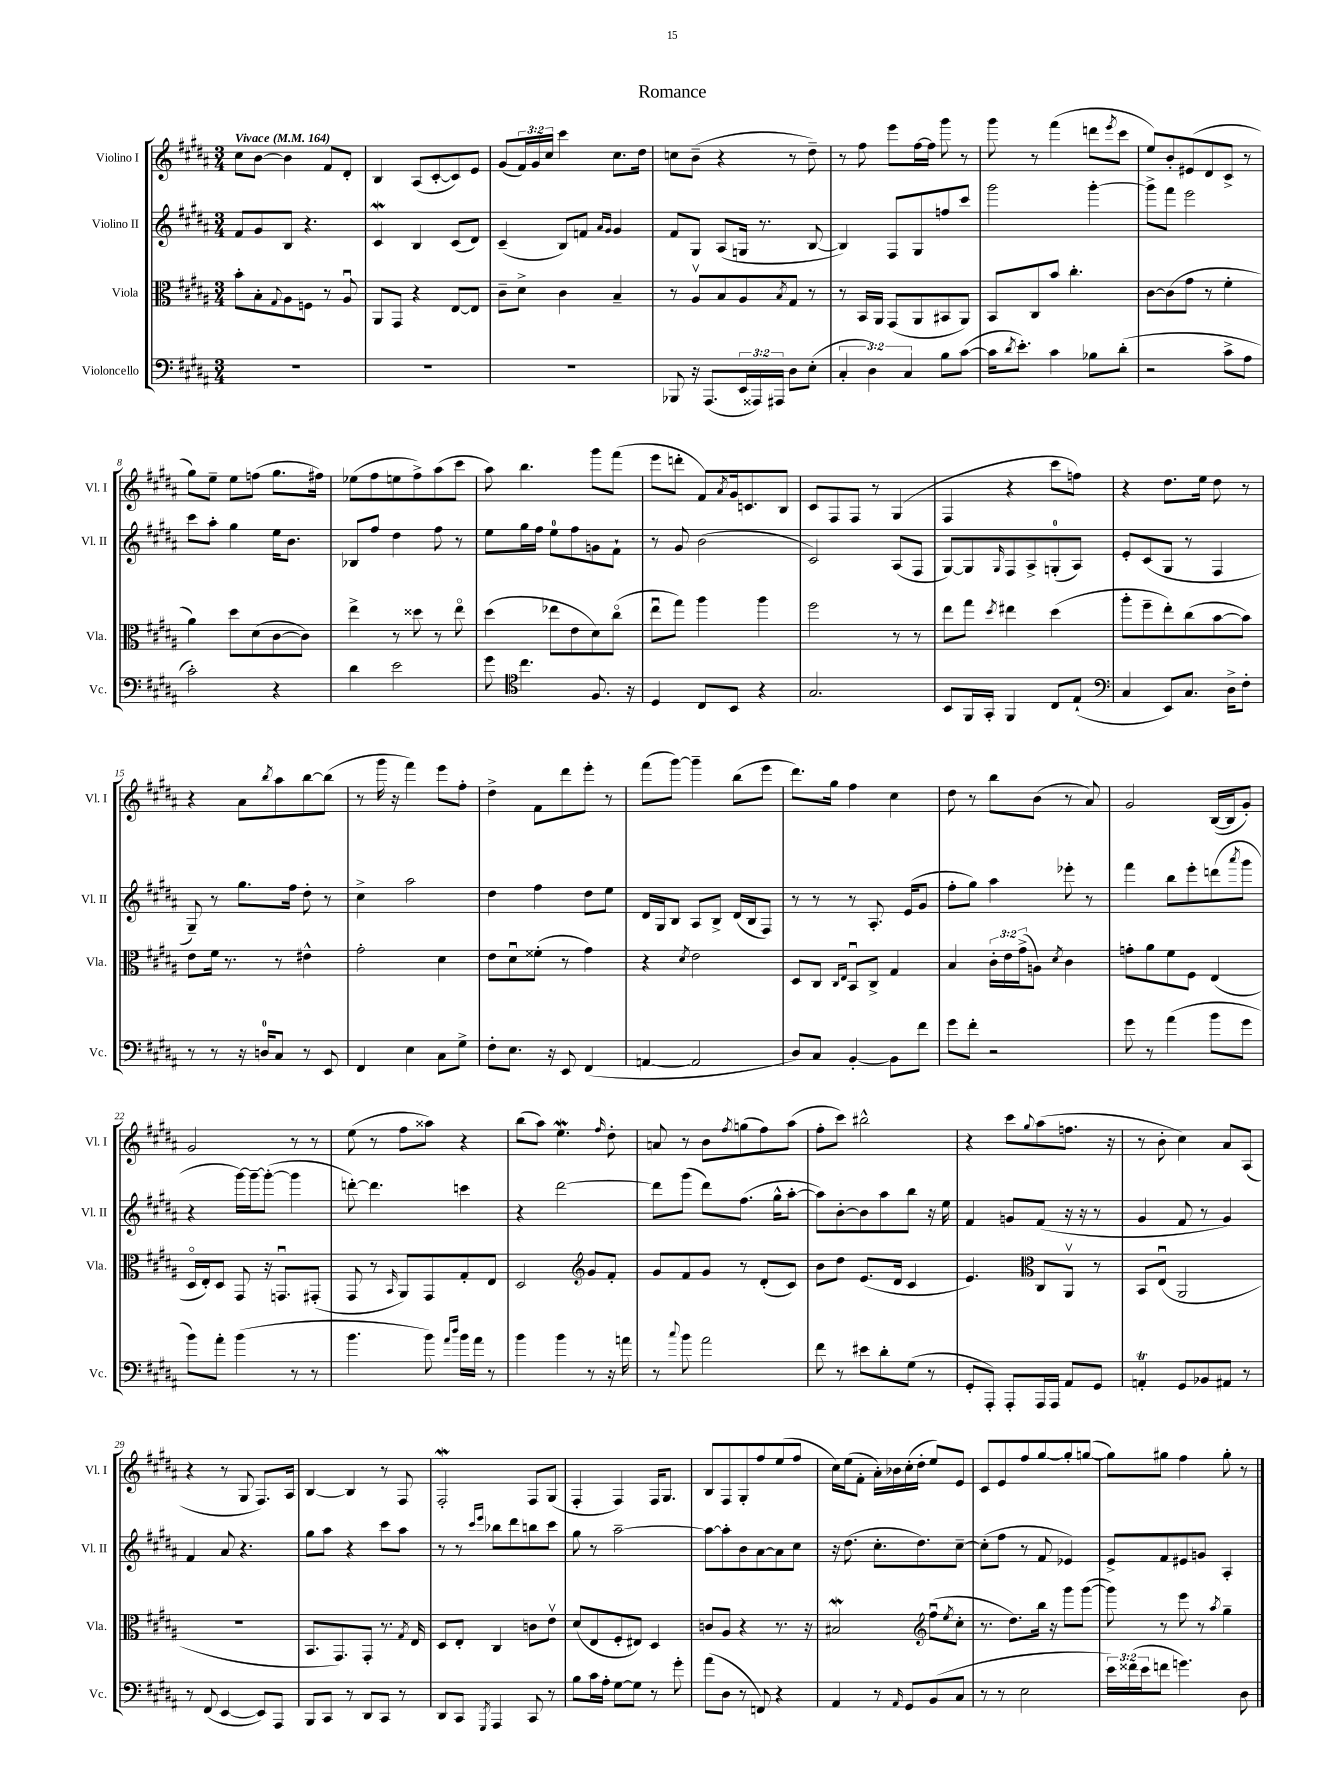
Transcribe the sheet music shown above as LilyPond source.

\header { title = "Romance" }
<<
\new StaffGroup <<
\new Staff = "s0" \with { instrumentName = "Violino I" shortInstrumentName = "Vl. I" } {
    \clef treble \key b \major \numericTimeSignature \time 3/4 \override Staff.TupletNumber.text = #tuplet-number::calc-fraction-text \tempo "Vivace" 4 = 164
    cis''8 b'8~ b'4 fis'8 dis'8-. |
    b4 ais8( cis'8~-. cis'8) e'8 |
    gis'8( \tuplet 3/2 { fis'16) gis'16 cis''16 } cis'''4 cis''8. dis''16 |
    c''8 b'8--( r4 r8 dis''8--) |
    r8 fis''8 e'''8 fis''16~ fis''16 gis'''8 r8 |
    gis'''8 r8 fis'''4( d'''8 \acciaccatura { e'''8 } cis'''8 |
    e''8) b'8-. eis'8( dis'8 cis'8-> r8 |
    gis''8) e''8-- e''8 f''8( gis''8. fis''16) |
    ees''8( fis''8 e''8 fis''8->) ais''8( cis'''8 |
    ais''8) b''4. gis'''8 fis'''8( |
    e'''8 d'''8-. fis'8) \acciaccatura { ais'8 } gis'16 c'8. b8 |
    cis'8 fis8 fis8 r8 gis4( |
    fis4 r4 cis'''8 f''8) |
    r4 dis''8. e''16 dis''8 r8 |
    r4 ais'8 \acciaccatura { b''8 } ais''8 b''8~ b''8( |
    r8 gis'''16 r16 fis'''4) e'''8 fis''8-. |
    dis''4-> fis'8 dis'''8 e'''8-. r8 |
    fis'''8( gis'''8~) gis'''4-- b''8( e'''8 |
    dis'''8.) gis''16 fis''4 cis''4 |
    dis''8 r8 b''8 b'8( r8 ais'8) |
    gis'2 b16~( b16 gis'8-.) |
    gis'2 r8 r8 |
    e''8( r8 fis''8 aisis''8) r4 |
    b''8( ais''8) e''4.\mordent \grace { fis''16 } dis''8-. |
    a'8 r8 b'8 \acciaccatura { fis''8 } g''8( fis''8) ais''8( |
    fis''8-. cis'''8) bis''2-^ |
    r4 cis'''8 \appoggiatura { gis''8 } ais''8( f''8. r16 |
    r8 b'8-. cis''4) ais'8 ais8( |
    r4 r8 gis8 fis8.) ais16 |
    b4~ b4 r8 fis8 |
    fis2-.\mordent fis8 gis8( |
    fis4-. fis4) fis16 gis8. |
    b8 fis8 gis8-. fis''8 e''8( fis''8 |
    cis''16) e''16( fis'8-. ais'16-.) bes'16 cis''16-.( dis''16-. e''8) e'8 |
    cis'8 e'8 fis''8 gis''8~ gis''8-. g''8~( |
    g''8) gis''8 fis''4 gis''8-. r8 \bar "|." |
}
\new Staff = "s1" \with { instrumentName = "Violino II" shortInstrumentName = "Vl. II" } {
    \clef treble \key b \major \numericTimeSignature \time 3/4
    fis'8 gis'8 b8 r4. |
    cis'4\mordent b4 cis'8( dis'8) |
    cis'4--( b8) f'8 \grace { ais'16 gis'16 } gis'4 |
    fis'8 gis8 ais8( g16 r8. b8~ |
    b4) fis8 gis8 f''8 cis'''8 |
    gis'''2 gis'''4~-. |
    gis'''8-> fis'''8 e'''2 |
    cis'''8 ais''8-. gis''4 e''16 b'8. |
    bes8 fis''8 dis''4 fis''8 r8 |
    e''8 gis''16 fis''16 e''8-0 fis''8 g'8 fis'8-! |
    r8 gis'8 b'2( |
    cis'2) ais8( fis8 |
    gis8~) gis8 \grace { gis16 } fis8 ais8-> g8-0-.( ais8) |
    e'8-. cis'8( gis8 r8 fis4 |
    gis8--) r8 gis''8. fis''16 dis''8-. r8 |
    cis''4-> ais''2 |
    dis''4 fis''4 dis''8 e''8 |
    dis'16 gis16 b8 ais8 b8-> dis'16( b16 fis8) |
    r8 r8 r8 ais8.-. e'16( gis'8 |
    fis''8-. gis''8) ais''4 ees'''8-. r8 |
    fis'''4 b''8 e'''8-. d'''8( \acciaccatura { ais'''8 } gis'''8 |
    r4 gis'''16~) gis'''16~-- gis'''8~-.( gis'''4 |
    d'''8~-.) d'''4. c'''4 |
    r4 dis'''2~ |
    dis'''8 gis'''8( dis'''8) fis''8.( gis''16-^ ais''8~-. |
    ais''8) b'8~-. b'8 ais''8 b''8 r16 e''16 |
    fis'4 g'8 fis'8( r16 r16 r8 |
    gis'4 fis'8 r8 gis'4) |
    fis'4 ais'8 r4. |
    gis''8 ais''8 r4 cis'''8 ais''8 |
    r8 r8 \grace { cis'''16 e'''16 } bes''8 dis'''8 b''8 cis'''8 |
    gis''8 r8 ais''2~-- |
    ais''8~ ais''8-. b'8 ais'8~ ais'8 cis''8 |
    r16 dis''8.( cis''8.-. dis''8.) cis''8~-- |
    cis''8-.( fis''8 r8 fis'8 ees'4) |
    e'8-> fis'8 eis'8 g'8 ais4-. \bar "|." |
}
\new Staff = "s2" \with { instrumentName = "Viola" shortInstrumentName = "Vla." } {
    \clef alto \key b \major \numericTimeSignature \time 3/4 \override Staff.TupletNumber.text = #tuplet-number::calc-fraction-text
    b'8-. b8-. \appoggiatura { gis8 } ais8 f8 r8 ais8\downbow |
    ais,8 gis,8 r4 e8~ e8 |
    cis'8-- dis'8-> cis'4 b4-- |
    r8 ais8\upbow b8 ais8 \acciaccatura { b8 } gis8 r8 |
    r8 b,16 ais,16 gis,8( ais,8 bis,8 ais,8) |
    b,8 cis8 b'8 cis''4.-. |
    cis'8~ cis'8( gis'8 r8 fis'4-. |
    ais'4) dis''8 dis'8( cis'8~ cis'8) |
    e''4-> r8 disis''8 r8 e''8\flageolet |
    dis''4( ees''8 e'8 dis'8) cis''8\flageolet( |
    e''8\downbow gis''8) ais''4 ais''4 |
    fis''2 r8 r8 |
    e''8 gis''8 \acciaccatura { dis''8 } eis''4 dis''4( |
    ais''8-. fis''8-- e''8-.) cis''8( b'8~ b'8) |
    e'8 fis'16 r8. r8 eis'4-^ |
    gis'2-. dis'4 |
    e'8 dis'8\downbow fisis'8-.( r8 gis'4) |
    r4 \acciaccatura { dis'8 } e'2 |
    dis8 cis8 \grace { cis16 e16 } b,8\downbow cis8-> gis4 |
    b4 \tuplet 3/2 { cis'16-. e'16 gis'16->( } a8) \acciaccatura { dis'8 } cis'4 |
    g'8-. ais'8 fis'8 fis8 e4( |
    dis16\flageolet e16-.) dis8 gis,8 r16 g,8.\downbow gis,8-.( |
    gis,8 r8 \grace { b,16 } ais,8) gis,8 gis8-. e8 |
    dis2 \clef treble gis'8 fis'8-. |
    gis'8 fis'8 gis'8 r8 dis'8-.( cis'8) |
    b'8 dis''8 e'8.( dis'16 cis'4 |
    e'4.) \clef alto cis8 ais,8\upbow r8 |
    b,8 e8\downbow( ais,2 |
    R2. |
    b,8. gis,8.) gis,8-. r8. \acciaccatura { gis8 } e16 |
    dis8 e8-. cis4 c'8 e'8\upbow |
    dis'8( e8 fis8-. eis8) dis4 |
    c'8 ais8 r4 r8. r16 |
    bis2\mordent \clef treble fis''8\downbow( \acciaccatura { e''8 } cis''8-. |
    r8. dis''8.) b''16 r16 gis'''8 gis'''8~( |
    gis'''8) r8 e'''8 r8 \acciaccatura { ais''8 } gis''4-- \bar "|." |
}
\new Staff = "s3" \with { instrumentName = "Violoncello" shortInstrumentName = "Vc." } {
    \clef bass \key b \major \numericTimeSignature \time 3/4 \override Staff.TupletNumber.text = #tuplet-number::calc-fraction-text
    R2. |
    R2. |
    R2. |
    bes,,8 r16 ais,,8.( \tuplet 3/2 { e,16 aisis,,16) ais,,16 } dis8 e8-.( |
    \tuplet 3/2 { cis4-. dis4) cis4 } b8 cis'8~( |
    cis'16 \acciaccatura { dis'8 } e'8.-.) cis'4 bes8 dis'8-.( |
    r2 cis'8-> ais8 |
    cis'2-.) r4 |
    dis'4 e'2 |
    gis'8 \clef tenor cis''4. fis8. r16 |
    dis4 cis8 b,8 r4 |
    gis2. |
    b,8 fis,16 gis,16-. fis,4 cis8 e8-!( |
    \clef bass cis4 e,8) cis8. dis16-> fis8-. |
    r8 r8 r16 d16-0 cis8 r8 e,8 |
    fis,4 e4 cis8 gis8-> |
    fis8-. e8. r16 e,8 fis,4( |
    a,4~ a,2 |
    dis8) cis8 b,4~-. b,8 fis'8 |
    gis'8 fis'8-. r2 |
    gis'8 r8 ais'4( b'8 gis'8 |
    b'8) ais'8-. b'4( r8 r8 |
    b'4. b'8) \grace { ais'16 dis''16 } b'16 ais'16 r8 |
    b'4 b'4 r8 r16 a'16 |
    r8 \appoggiatura { cis''8 } b'8 ais'2 |
    fis'8 r8 eis'8 dis'8-. gis8( r8 |
    gis,8-. ais,,8-.) ais,,8-. ais,,16 ais,,16 ais,8 gis,8 |
    a,4-.\trill gis,8 bes,8 ais,8 r8 |
    r8 fis,8( e,4~ e,8) ais,,8 |
    b,,8 cis,8 r8 dis,8 cis,8 r8 |
    dis,8 cis,8 \acciaccatura { gis,,8 } ais,,4 cis,8 r8 |
    b8 cis'16 ais16-. gis8~ gis8 r8 gis'8-. |
    ais'8( dis8 r8 f,8) r4 |
    ais,4 r8 \grace { ais,16 } gis,8 b,8( cis8 |
    r8 r8 e2 |
    \tuplet 3/2 { e'16) fisis'16( e'16 } f'8 g'4.) dis8 \bar "|." |
}
>>
>>
